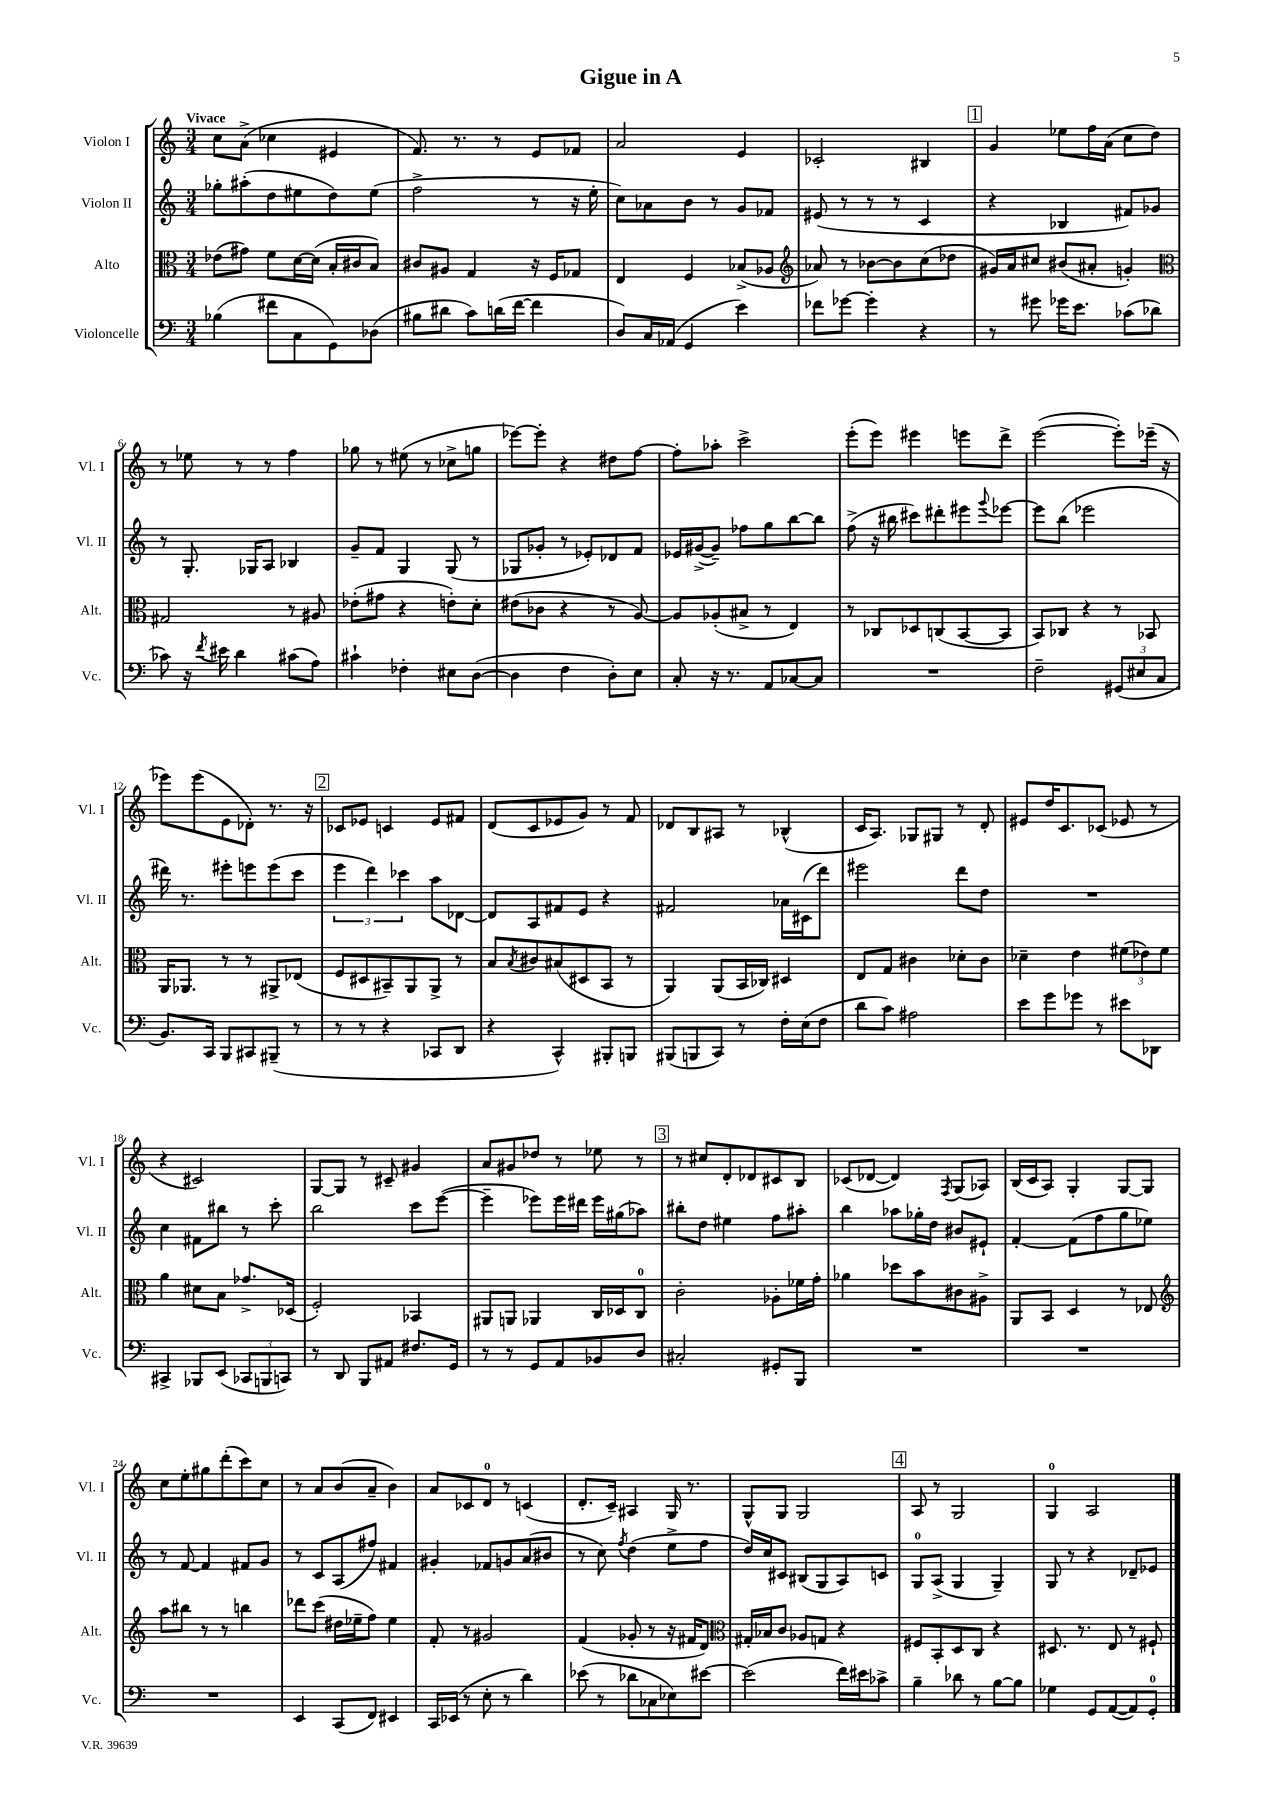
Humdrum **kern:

**kern	**kern	**kern	**kern
*part4	*part3	*part2	*part1
*staff4	*staff3	*staff2	*staff1
*I"Violoncelle	*I"Alto	*I"Violon II	*I"Violon I
*I'Vc.	*I'Alt.	*I'Vl. II	*I'Vl. I
*clefF4	*clefC3	*clefG2	*clefG2
*k[]	*k[]	*k[]	*k[]
*M3/4	*M3/4	*M3/4	*M3/4
=1	=1	=1	=1
!	!	!	!LO:TX:a:B:t=Vivace
(4B-X\	(8e-X\L	8gg-X'\L	8cc\L
.	8g#X\J)	(8aa#X'\	(8a^\J
8f#X\L	8f\L	8dd\	4cc-X\
8C\	[16d\L	8ee#X\	.
.	(16d\JJ]	.	.
8GG\)	16B'/LL	8dd\)	4e#X/
.	16c#X/J	.	.
(8D-X\J	8B/J)	(8ee#\J	.
=2	=2	=2	=2
8B#X\L	8c#X/L	2ff^\	8.f/)
8d#X\J	8A#X/J	.	.
.	.	.	8.r
8c\L)	4G/	.	.
(16dn\L	.	.	8r
[16f\JJ	.	.	.
4f\]	16r	8r	8e/L
.	16F/KL	.	.
.	8G-X/J	16r	8f-X/J
.	.	16ee'\	.
=3	=3	=3	=3
8D/L)	4E/	8cc\L)	2a/
16C/L	.	8a-X\	.
(16AA-X/JJ	.	.	.
4GG/	4F/	8b\J	.
.	.	8r	.
4e\)	(8B-X^/L	8g/L	4e/
.	8A-X/J	8f-X/J	.
=4	=4	=4	=4
*	*clefG2	*	*
8f-X\L	8a-X/)	(8e#X/	2c-X'/
[8g-X\J	8r	8r	.
4g-'\]	[8b-X\L	8r	.
.	8b-\]	8r	.
4r	(8cc\	4c/	4B#X/
.	8dd-X\J	.	.
!!LO:REH:place=s1:t=1
=5	=5	=5	=5
8r	16g#X/LL)	4r	4g/
.	16a/J	.	.
8g#X\	8cc#X/J	.	.
16g-X\KL	(8b#X/L	4B-X/	8ee-X\L
8.e\J	.	.	.
.	8a#X'/J	.	16ff\L
.	.	.	(16a\JJ
(8c-X\L	4gn'/)	8f#X/L)	8cc\L
8d-X\J	.	8g-X/J	8dd\J)
!!LO:LB:g=z
=6	=6	=6	=6
*	*clefC3	*	*
8c-X\)	2G#X/	8r	8r
16r	.	8.G'/	8ee-X\
8qf/	.	.	.
16e#X\	.	.	.
4d\	.	.	8r
.	.	16G-X/KL	.
.	.	8A/J	8r
(8c#X\L	8r	4B-X/	4ff\
8A\J)	8A#X/	.	.
=7	=7	=7	=7
4c#X`\	(8e-X'\L	8g~/L	8gg-X\
.	8g#X\J	8f/J	8r
4F-X'\	4r	4G/	(8ee#X\
.	.	.	8r
8E#X\L	8en'\L)	(8G/	8cc-X^\L
([8D\J	8d'\J	8r	8ggn\J
=8	=8	=8	=8
4D\]	(8e#X\L	8G-X/L	[8eee-X\L)
.	8c-X\J	8g-X'/J	8eee-'\J]
4F\	4r	8r	4r
.	.	8e-X'/L)	.
8D'\L)	8r	8d-X/	8dd#X\L
8E\J	[8A/)	8f/J	[8ff\J
=9	=9	=9	=9
8C'/	8A/L]	16e-X/LL	8ff'\L]
.	.	([16g#X^/J	.
16r	(8A-X'/	8g#~/J])	8aa-X'\J
8.r	.	.	.
.	8B#X^/J	8ff-X\L	2ccc^\
8AA/L	8r	8gg\	.
[8C-X/	4E/)	[8bb\	.
8C-/J]	.	8bb\J]	.
=10	=10	=10	=10
2.r	8r	(8ff^\	(8eee'\L
.	8C-X/L	16r	8eee\J)
.	.	16bb#X\	.
.	8D-X/	8ccc#X\L)	4eee#X\
.	(8Cn/	8ddd#X'\	.
.	[8BB/	8eee#X\	8eeen\L
.	.	8qqggg/	.
.	8BB/J]	[8eee-X\J	8ddd^\J
=11	=11	=11	=11
2F~\	8BB/L)	8eee-\L]	([2eee\
.	8C-X/J	(8bb\J	.
.	4r	2eee-X\	.
(12GG#X/L	8r	.	8eee'\L])
12E#X/	.	.	.
.	8BB-X/	.	(16eee-X~\Jk
12C/J	.	.	.
.	.	.	16r
!!LO:LB:g=z
=12	=12	=12	=12
8.BB/L)	16AA/KL	16ddd#X\)	8eee-X\L)
.	8.AA-X/J	8.r	.
.	.	.	(8eee-\
16CC/Jk	.	.	.
8BBB/L	8r	8eee#X'\L	8e\
8CC#X/	8r	8eeen\	8d-X'\J)
(8BBB#X~/J	8AA#X^/L	(8eee\	8.r
8r	(8E-X/J	8ccc\J	.
.	.	.	16r
!!LO:REH:place=s1:t=2
=13	=13	=13	=13
8r	8F/L	6eee\	8c-X/L
8r	8D#X/	.	8e-X/J
.	.	6ddd\)	.
4r	8BB#X~/)	.	4cn/
.	.	6ccc-X\	.
.	8AA/	.	.
8CC-X/L	8AA^/J	8aa\L	8e-/L
8DD/J	8r	[8d-X\J	8f#X/J
=14	=14	=14	=14
4r	8B/L	8d-/L]	(8d/L
.	8qB/	.	.
.	8c#X/	8A/	8c/
4CC^^/)	(8B#X/	8f#X/	8e-X/
.	8D#X/	8e/J	8g/J)
8BBB#X'/L	8BB/J	4r	8r
8BBBn/J	8r	.	8f/
=15	=15	=15	=15
(8BBB#X/L	4AA/)	2f#X/	8d-X/L
8BBBn/	.	.	8B/
8CC/J)	(8AA/L	.	8A#X/J
8r	16BB/L	.	8r
.	16C-X/JJ)	.	.
16F'\LL	4D#X/	16a-X\LL	(4B-X^^/
(16E\J	.	(16c#X\J	.
8F\J	.	8ddd\J)	.
=16	=16	=16	=16
8d\L	8E/L	2eee#X\	16c/KL
.	.	.	8.A/J)
8c\J)	8G/J	.	.
2A#X\	4c#X\	.	8G-X/L
.	.	.	8G#X/J
.	8d-X'\L	8ddd\L	8r
.	8c#\J	8dd\J	8d'/
=17	=17	=17	=17
8e\L	4d-X~\	2.r	8e#X/L
8g\	.	.	16dd/K
.	.	.	8.c/
8g-X\J	4e\	.	.
8r	.	.	(8c-X/J
8e#X\L	(12f#X\L	.	8e-X/
.	12e-X\)	.	.
8DD-X\J	.	.	8r
.	12f#\J	.	.
!!LO:LB:g=z
=18	=18	=18	=18
4CC#X^/	4a\	4cc\	4r
8BBB-X/L	8d#X\L	8f#X\L	2c#X/)
(8EE/J	8B\J	8bb#X\J	.
12CC-X/L	8.g-X^/L	8r	.
12BBBn/	.	.	.
.	.	8ccc'\	.
12CCn/J)	.	.	.
.	(16D-X/Jk	.	.
=19	=19	=19	=19
8r	2F'/)	2bb\	[8G/L
8DD/	.	.	8G/J]
8BBB/L	.	.	8r
8AA#X/J	.	.	8c#X~/
8.F#X/L	4BB-X/	8ccc\L	4g#X/
.	.	([8eee\J	.
16GG/Jk	.	.	.
=20	=20	=20	=20
8r	8AA#X/L	4eee~\]	8a/L
8r	8AAn/J	.	8g#X/
8GG/L	4AA-X/	8eee-X\L)	8dd-X/J
8AA/	.	16eee-\L	8r
.	.	16ddd#X\JJ	.
8BB-X/	16C/LL	16eee-\LL	8ee-X\
.	16D-X/J	(16gg#X\J	.
8D/J	8C/J	8aa-X\J)	8r
!!LO:REH:place=s1:t=3
=21	=21	=21	=21
2C#X'/	2c'\	8bb#X'\L	8r
.	.	8dd\J	8cc#X/L
.	.	4ee#X\	8d'/
.	.	.	8d-X/
8GG#X'/L	8A-X'\L	8ff\L	8c#X/
8BBB/J	16f-X\L	8aa#X'\J	8B/J
.	16g'\JJ	.	.
=22	=22	=22	=22
2.r	4a-X\	4bb\	(8c-X/L
.	.	.	[8d-X/J
.	8dd-X\L	8aa-X\L	4d-/])
.	8b\	16gg-X'\L	.
.	.	16dd\JJ	.
.	.	.	8qF/
.	8c#X\	8b#X/L	(8G/L
.	8A#X^\J	8e#X`/J	8A-X/J)
=23	=23	=23	=23
2.r	8AA/L	[4f'/	(16B/LL
.	.	.	16c/J
.	8BB/J	.	8A/J)
.	4D/	(8f\L]	4G'/
.	.	8ff\	.
.	8r	8gg\	[8G/L
.	8E-X/	8ee-X\J)	8G/J]
!!LO:LB:g=z
=24	=24	=24	=24
*	*clefG2	*	*
2.r	8aa\L	8r	8cc\L
.	8bb#X\J	[8f/	8ee'\
.	8r	4f/]	8gg#X\
.	8r	.	(8ddd'\
.	4bbn\	8f#X/L	8ccc\)
.	.	8g/J	8cc\J
=25	=25	=25	=25
4EE/	8ddd-X\L	8r	8r
.	(8ccc\J	8c/L	8a/L
(8CC/L	16dd#X\LL	(8A/	(8b/
.	16ee-X~\J	.	.
8FF/J)	8ff\J)	8ff#X/J)	8a~/J
4EE#X/	4ee-\	4f#X/	4b\)
=26	=26	=26	=26
16CC/LL	8f'/	4g#X'/	8a/L
(16EE-X/JJ	.	.	.
8r	8r	.	8c-X/
8E'\	2g#X/	8f-X/L	8d/J
8r	.	8gn/	8r
4d\)	.	(8a/	(4cn/
.	.	8b#X/J	.
=27	=27	=27	=27
(8e-X\	(4f/	8r	8.d'/L
8r	.	8cc\)	.
.	.	.	16c~/Jk)
.	.	8qff/	.
8d-X\L	8g-X'/	(4dd\	4A#X/
8C-X\	8r	.	.
8E-X\)	16r	8ee^\L	16G/
.	16f#X/KL	.	8.r
[8e#X\J	8d/J)	8ff\J	.
=28	=28	=28	=28
*	*clefC3	*	*
(2e#\]	16G#X'/LL	16dd/LL)	8G^^/L
.	16B-X/J	16cc/J	.
.	8c/J	8c#X/J	8G/J
.	8A-X/L	(8B#X/L	2G/
.	8Gn/J	8G/	.
16f\LL)	4r	8A/)	.
16e#X\J	.	.	.
8c-X^\J	.	8cn/J	.
!!LO:REH:place=s1:t=4
=29	=29	=29	=29
4B~\	8F#X/L	8G/L	8A/
.	8BB'/	(8A^/J	8r
8d-X\	8D/	4G/	2G/
8r	8C/J	.	.
[8B\L	4r	4G~/)	.
8B\J]	.	.	.
=30	=30	=30	=30
4G-X\	8.D#X/	8G/	4G/
.	.	8r	.
.	8.r	.	.
8GG/L	.	4r	2A/
([8AA/	8E/	.	.
8AA/])	8r	8d-X~/L	.
8GG'/J	8F#X`/	8e-X/J	.
==	==	==	==
*-	*-	*-	*-
